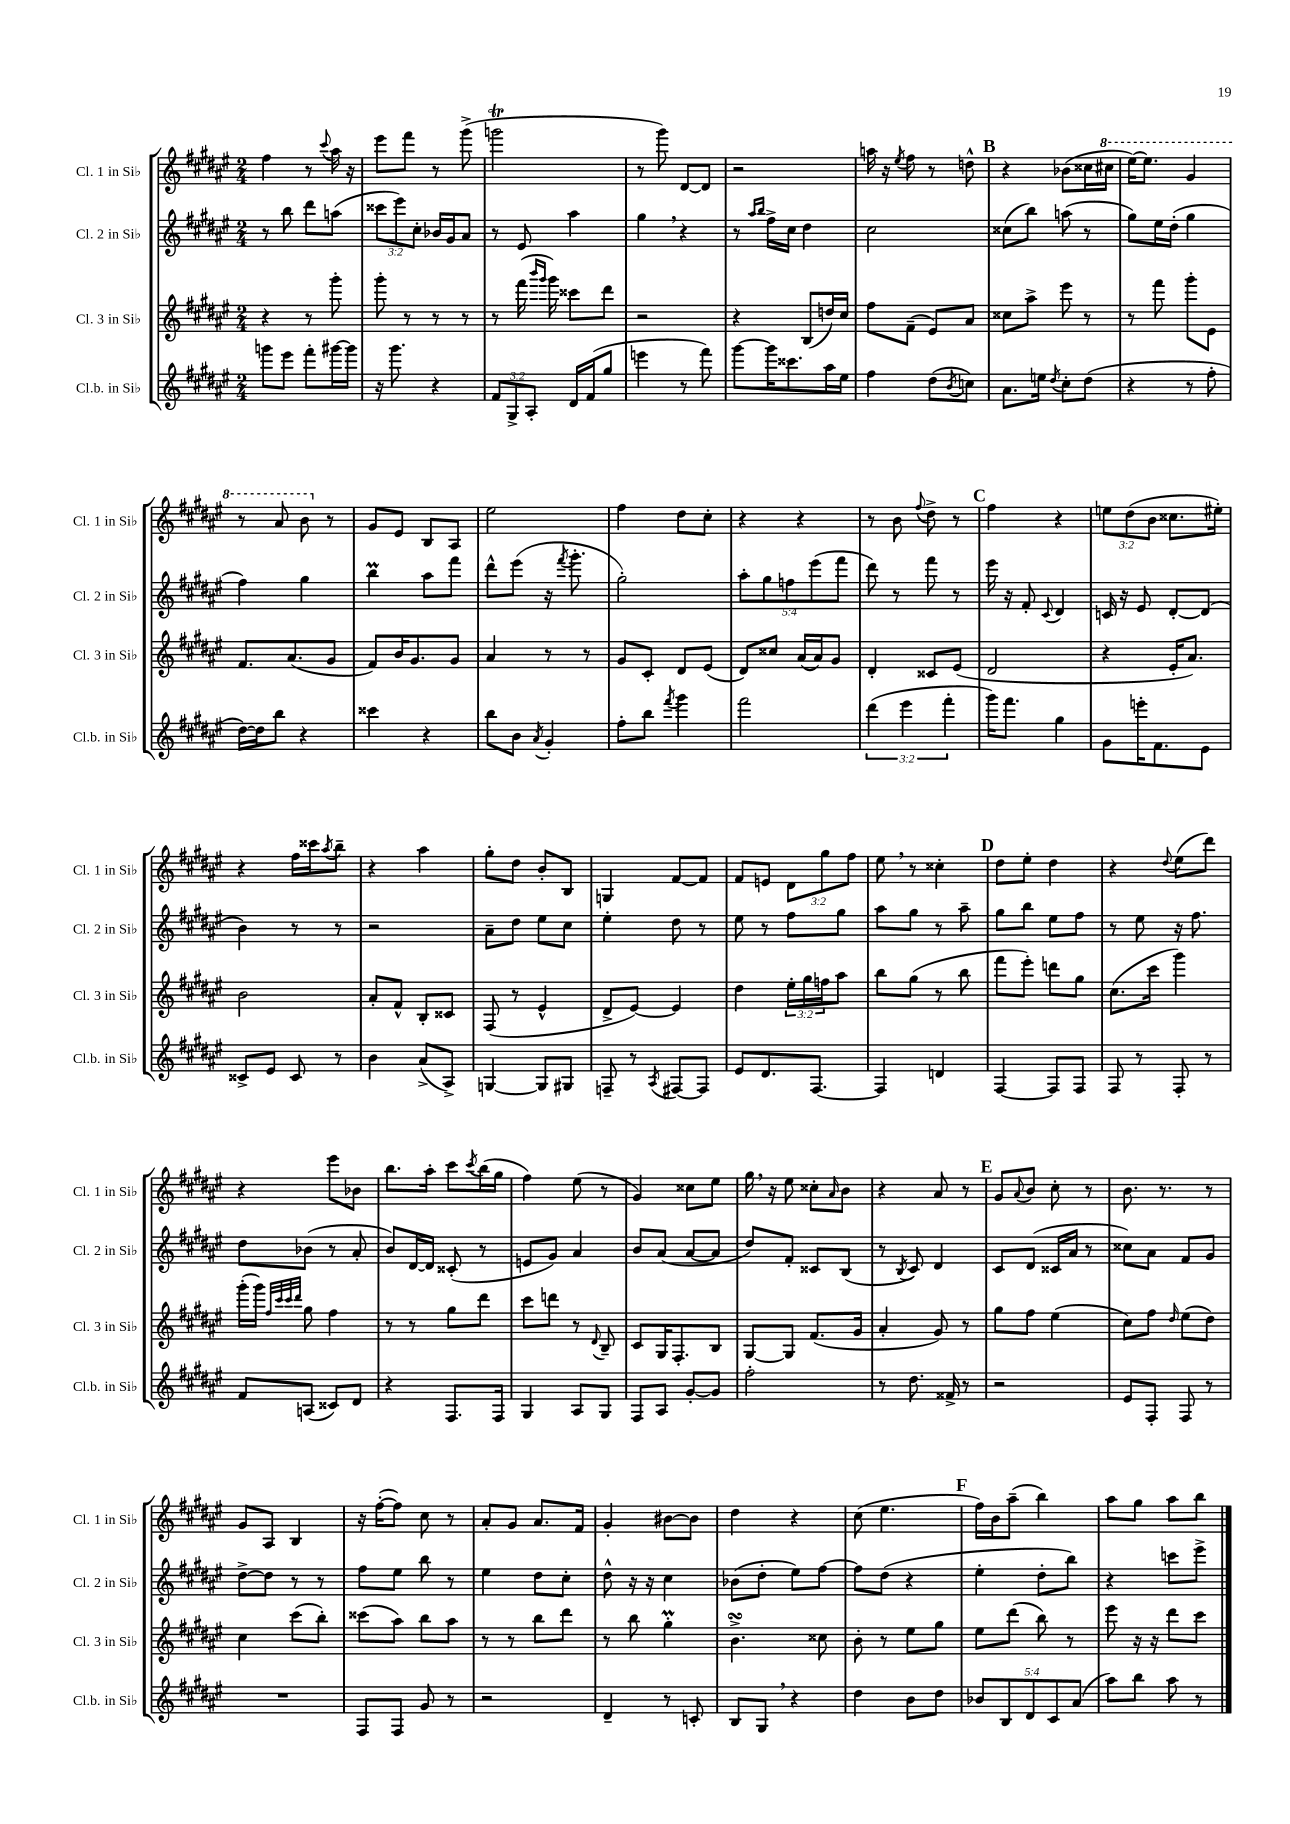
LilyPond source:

<<
\new StaffGroup <<
\new Staff = "s0" \with { instrumentName = "Cl. 1 in Sib" shortInstrumentName = "Cl. 1 in Sib" } {
    \clef treble \key fis \major \numericTimeSignature \time 2/4 \override Staff.TupletNumber.text = #tuplet-number::calc-fraction-text
    fis''4 r8 \appoggiatura { cis'''8 } ais''16 r16 |
    eis'''8 fis'''8 r8 gis'''8->( |
    g'''2\trill |
    r8 gis'''8) dis'8~ dis'8 |
    r2 |
    a''16 r16 \acciaccatura { eis''8 } fis''8 r8 d''8-^ |
    \mark \markup { \bold "B" } r4 bes'8( cisis''16 \ottava #1 cis'''!16 |
    eis'''16~) eis'''8. gis''4 |
    r8 ais''8 b''8 \ottava #0 r8 |
    gis'8 eis'8 b8 ais8 |
    eis''2 |
    fis''4 dis''8 cis''8-. |
    r4 r4 |
    r8 b'8 \appoggiatura { fis''8 } dis''8-> r8 |
    \mark \markup { \bold "C" } fis''4 r4 |
    \tuplet 3/2 { e''8 dis''8( b'8 } cisis''8. eis''16-.) |
    r4 fis''16 cisis'''16 \acciaccatura { ais''8 } b''8-- |
    r4 ais''4 |
    gis''8-. dis''8 b'8-. b8 |
    g4 fis'8~ fis'8 |
    fis'8 e'8 \tuplet 3/2 { dis'8 gis''8 fis''8 } |
    eis''8 \breathe r8 cisis''4-. |
    \mark \markup { \bold "D" } dis''8 eis''8-. dis''4 |
    r4 \appoggiatura { dis''8 } eis''8( dis'''8) |
    r4 eis'''8 bes'8 |
    b''8. ais''16-. cis'''8 \acciaccatura { cis'''8 } b''16( gis''16 |
    fis''4) eis''8( r8 |
    gis'4) cisis''8 eis''8 |
    gis''16 \breathe r16 eis''8 cisis''8-. \grace { ais'16 } b'8 |
    r4 ais'8 r8 |
    \mark \markup { \bold "E" } gis'8 \appoggiatura { ais'8 } b'8 cis''8-. r8 |
    b'8. r8. r8 |
    gis'8 ais8 b4 |
    r16 fis''16~-.( fis''8) cis''8 r8 |
    ais'8-. gis'8 ais'8. fis'16 |
    gis'4-. bis'8~ bis'8 |
    dis''4 r4 |
    cis''8( eis''4. |
    \mark \markup { \bold "F" } fis''16) b'16 ais''8--( b''4) |
    ais''8 gis''8 ais''8 b''8 \bar "|." |
}
\new Staff = "s1" \with { instrumentName = "Cl. 2 in Sib" shortInstrumentName = "Cl. 2 in Sib" } {
    \clef treble \key fis \major \numericTimeSignature \time 2/4 \override Staff.TupletNumber.text = #tuplet-number::calc-fraction-text
    r8 b''8 dis'''8 a''8( |
    \tuplet 3/2 { cisis'''8 eis'''8) cis''8-. } bes'16 gis'16 ais'8 |
    r8 eis'8 ais''4 |
    gis''4 \breathe r4 |
    r8 \grace { ais''16 b''16 } fis''16-> cis''16 dis''4 |
    cis''2 |
    \mark \markup { \bold "B" } cisis''8( b''8) a''8( r8 |
    gis''8) eis''16 dis''16-.( gis''4 |
    fis''4) gis''4 |
    b''4\prall ais''8 fis'''8 |
    dis'''8-^ eis'''8( r16 \acciaccatura { fis'''8 } gis'''8.-. |
    gis''2-.) |
    \tuplet 5/4 { ais''8-. gis''8 f''8 eis'''8( fis'''8 } |
    dis'''8) r8 fis'''8 r8 |
    \mark \markup { \bold "C" } eis'''16 r16 fis'8-. \appoggiatura { cis'8 } dis'4 |
    c'16 r16 eis'8 dis'8~-. dis'8( |
    b'4) r8 r8 |
    r2 |
    ais'8-- dis''8 eis''8 cis''8 |
    eis''4-. dis''8 r8 |
    eis''8 r8 fis''8 gis''8 |
    ais''8 gis''8 r8 ais''8-- |
    \mark \markup { \bold "D" } gis''8 b''8 eis''8 fis''8 |
    r8 eis''8 r16 fis''8. |
    dis''8 bes'8( r8 ais'8-. |
    b'8) dis'16~ dis'16 cisis'8-.( r8 |
    e'8 gis'8) ais'4 |
    b'8 ais'8( ais'8~ ais'8 |
    dis''8) fis'8-. cisis'8 b8( |
    r8 \acciaccatura { b8 } cis'8) dis'4 |
    \mark \markup { \bold "E" } cis'8 dis'8( cisis'16 ais'16 r8 |
    cisis''8) ais'8 fis'8 gis'8 |
    dis''8~-> dis''8 r8 r8 |
    fis''8 eis''8 b''8 r8 |
    eis''4 dis''8 cis''8-. |
    dis''8-^ r16 r16 cis''4 |
    bes'8( dis''8-. eis''8) fis''8~ |
    fis''8 dis''8( r4 |
    \mark \markup { \bold "F" } eis''4-. dis''8-. b''8) |
    r4 c'''8 eis'''8-> \bar "|." |
}
\new Staff = "s2" \with { instrumentName = "Cl. 3 in Sib" shortInstrumentName = "Cl. 3 in Sib" } {
    \clef treble \key fis \major \numericTimeSignature \time 2/4 \override Staff.TupletNumber.text = #tuplet-number::calc-fraction-text
    r4 r8 gis'''8-. |
    gis'''8-. r8 r8 r8 |
    r8 fis'''16( \grace { b'''16 gis'''16 } gis'''16) cisis'''8 dis'''8 |
    r2 |
    r4 b8( d''16) cis''16 |
    fis''8 fis'8--( eis'8) ais'8 |
    \mark \markup { \bold "B" } cisis''8 ais''8-> eis'''8 r8 |
    r8 fis'''8 gis'''8-. eis'8 |
    fis'8. ais'8.( gis'8 |
    fis'8) b'16 gis'8. gis'8 |
    ais'4 r8 r8 |
    gis'8 cis'8-. dis'8 eis'8( |
    dis'8) cisis''8 ais'16( ais'16) gis'8 |
    dis'4-. cisis'8 eis'8( |
    \mark \markup { \bold "C" } dis'2 |
    r4 eis'16-. ais'8.) |
    b'2 |
    ais'8-. fis'8-^ b8-. cisis'8 |
    fis8( r8 eis'4-^ |
    dis'8-> eis'8~) eis'4 |
    dis''4 \tuplet 3/2 { eis''16-. gis''16 f''16 } ais''8 |
    b''8 gis''8( r8 b''8 |
    \mark \markup { \bold "D" } fis'''8 eis'''8-.) d'''8 gis''8 |
    cis''8.( cis'''16 gis'''4) |
    gis'''16-.( gis'''16) \grace { fis''32 cis'''32 cis'''32 dis'''32 } gis''8 fis''4 |
    r8 r8 gis''8 dis'''8 |
    cis'''8 d'''8 r8 \appoggiatura { dis'8 } b8-- |
    cis'8 gis16 fis8.-. b8 |
    gis8~ gis8 fis'8.( gis'16 |
    ais'4-. gis'8) r8 |
    \mark \markup { \bold "E" } gis''8 fis''8 eis''4( |
    cis''8) fis''8 \grace { dis''16 } eis''8( dis''8) |
    cis''4 cis'''8( b''8-.) |
    cisis'''8( ais''8) b''8 ais''8 |
    r8 r8 b''8 dis'''8 |
    r8 b''8 gis''4-.\prall |
    b'4.->\turn cisis''8 |
    b'8-. r8 eis''8 gis''8 |
    \mark \markup { \bold "F" } eis''8 dis'''8( b''8) r8 |
    eis'''8 r16 r16 dis'''8 cis'''8 \bar "|." |
}
\new Staff = "s3" \with { instrumentName = "Cl.b. in Sib" shortInstrumentName = "Cl.b. in Sib" } {
    \clef treble \key fis \major \numericTimeSignature \time 2/4 \override Staff.TupletNumber.text = #tuplet-number::calc-fraction-text
    g'''8 eis'''8 fis'''8-. gis'''16~ gis'''16 |
    r16 gis'''8. r4 |
    \tuplet 3/2 { fis'8 gis8-> ais8-. } dis'16 fis'16( gis''8 |
    e'''4 r8 fis'''8) |
    gis'''8~ gis'''16 cisis'''8. ais''16 eis''16 |
    fis''4 dis''8( \acciaccatura { b'8 } c''8) |
    \mark \markup { \bold "B" } ais'8. e''16 \acciaccatura { dis''8 } cis''8-. dis''8( |
    r4 r8 fis''8-. |
    dis''16~) dis''16 b''8 r4 |
    cisis'''4 r4 |
    b''8 b'8 \acciaccatura { ais'8 } gis'4-. |
    fis''8-. b''8 \acciaccatura { fis'''8 } gis'''4 |
    fis'''2 |
    \tuplet 3/2 { dis'''4( eis'''4 fis'''4-. } |
    \mark \markup { \bold "C" } gis'''16) fis'''8. gis''4 |
    gis'8 e'''16-. fis'8. eis'8 |
    cisis'8-> eis'8 cisis'8 r8 |
    b'4 ais'8->( ais8->) |
    g4~ g8 gis8 |
    f8-- r8 \acciaccatura { ais8 } fis8~ fis8 |
    eis'8 dis'8. fis8.~ |
    fis4 d'4 |
    \mark \markup { \bold "D" } fis4~ fis8 fis8 |
    fis8 r8 fis8-. r8 |
    fis'8 a8( cisis'8) dis'8 |
    r4 fis8. fis16 |
    gis4 ais8 gis8 |
    fis8 ais8 gis'8~-. gis'8 |
    fis''2-. |
    r8 dis''8. fisis'16-> r8 |
    \mark \markup { \bold "E" } r2 |
    eis'8 fis8-. fis8 r8 |
    R2 |
    fis8 fis8 gis'8 r8 |
    r2 |
    dis'4-- r8 c'8-. |
    b8 gis8 \breathe r4 |
    dis''4 b'8 dis''8 |
    \mark \markup { \bold "F" } \tuplet 5/4 { bes'8 b8 dis'8 cis'8 ais'8( } |
    ais''8) b''8 ais''8 r8 \bar "|." |
}
>>
>>
\layout { \context { \Score \remove "Bar_number_engraver" } }
